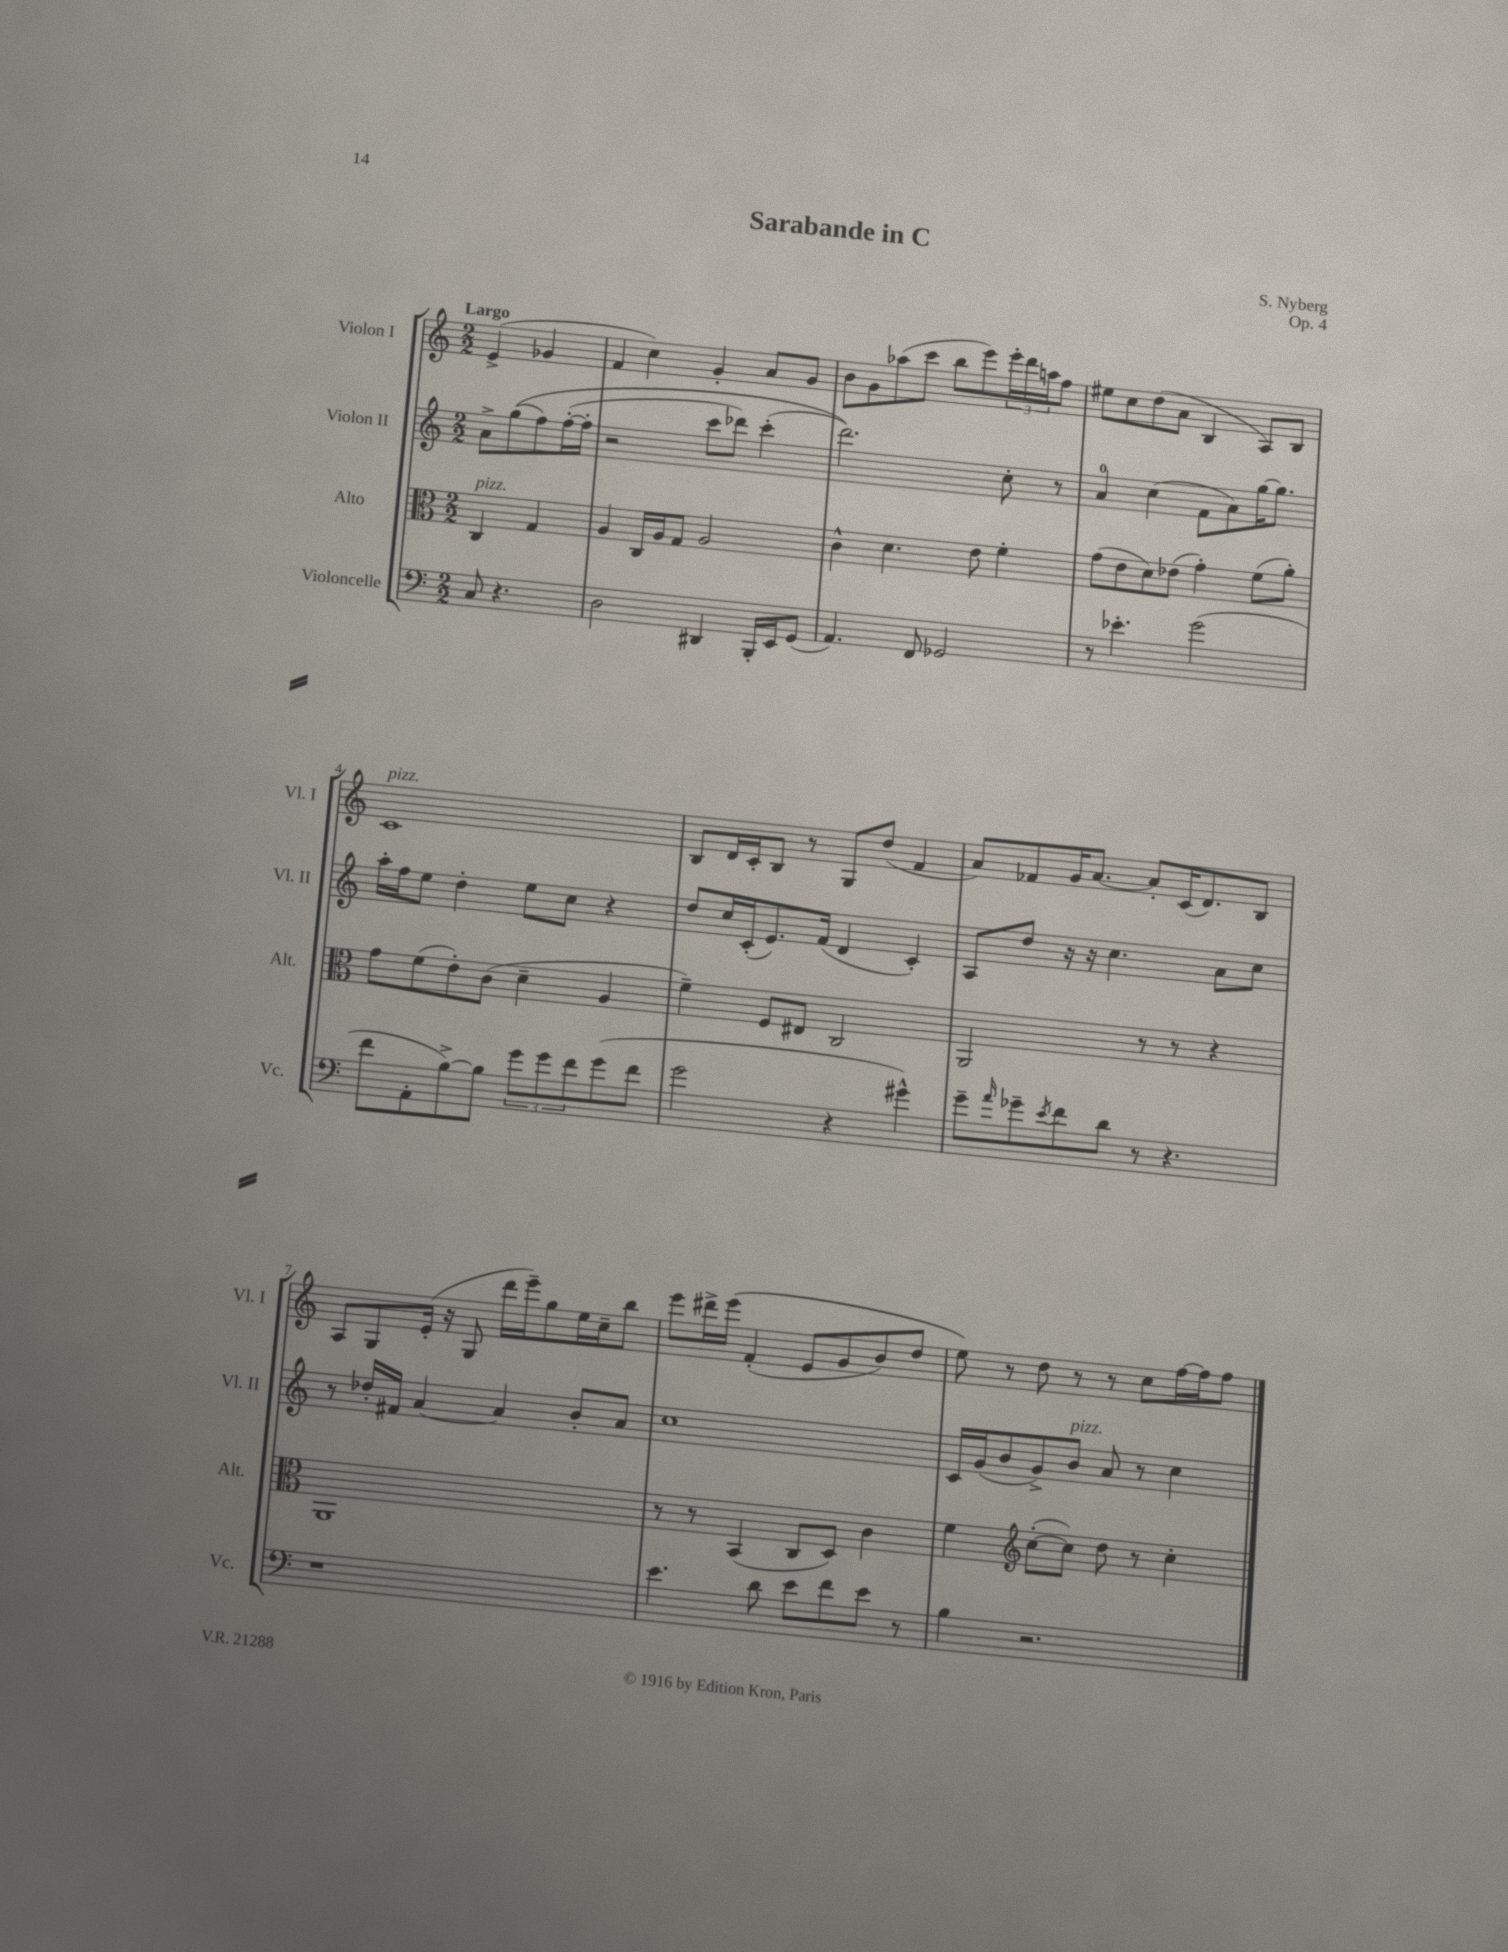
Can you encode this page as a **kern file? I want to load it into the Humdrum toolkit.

**kern	**kern	**kern	**kern
*staff4	*staff3	*staff2	*staff1
*clefF4	*clefC3	*clefG2	*clefG2
*k[]	*k[]	*k[]	*k[]
*M2/2	*M2/2	*M2/2	*M2/2
8C/	4C/	8a^\L	(4e^/
4.r	.	&((8gg\	.
.	4G/	8ff\)	4g-/
.	.	([16ff'\L	.
.	.	16ff'\]JJ	.
=	=	=	=
2D\	4A/	2r	4f/
.	16C/LL	.	4cc\)
.	16A/J	.	.
.	8G/J	.	.
4DD#/	2A/	8ccc\L	4g'/
.	.	8ddd-\J)	.
16BBB'/LL	.	(4ccc'\	8a/L
16EE/J	.	.	.
(8GG/J	.	.	8g/J
=	=	=	=
4.AA/)	4c^^\	2.ddd\)&)	8b\L
.	.	.	8g\
.	4.d\	.	(8aa-\
8FF/	.	.	8ccc\J
2GG-/	.	.	8bb\L
.	8e\	.	8eee\)
.	4f'\	8cc'\	24eee'\L
.	.	.	24ddd\
.	.	.	24aa\J
.	.	8r	8ff\J
=	=	=	=
8r	(8g\L	4a/	8ee#\L
4.e-'\	8e\	.	8cc\
.	8d\)	(4cc\	(8dd\
.	(8e-\J	.	8a\J
(2g\	4g'\)	8f\L	4B/
.	.	8a\)	.
.	(8f\L	[16gg\K	8A/L)
.	.	8.gg\]J	.
.	8a'\J)	.	8B/J
=	=	=	=
8f\L	8g\L	16aa'\LL	1c
.	.	16ff\J	.
8AA'\	(8f\	8ee\J	.
[8B^\)	8e'\)	4dd'\	.
8B\]J	(8c\J	.	.
12g\L	4d~\	8ee\L	.
12g\	.	.	.
.	.	8cc\J	.
12f\	.	.	.
(8g\	4A/	4r	.
8f\J	.	.	.
=	=	=	=
2g\	4f~\)	8dd/L	8B/L
.	.	16cc/L	16d/L
.	.	(16c'/J	16c'/J
.	8F/L	8.e/)	8B/J
.	8E#/J	.	8r
.	.	(16f/Jk	.
4r	2C/	4d/	8G/L
.	.	.	(8dd/J
4g#^^\)	.	4c'/)	4f/
=	=	=	=
8g~\L	2AA/	8A/L	8a/L)
16qqa/	.	.	.
8g-~\	.	8dd/J	8f-/
8qe/	.	.	.
8f\	.	16r	16g/K
.	.	16r	[8.a/J
8d\J	.	4.cc\	.
8r	8r	.	8a'/]L
4.r	8r	.	(16c/K
.	.	.	8.d/)
.	4r	8a\L	.
.	.	8cc\J	8B/J
=	=	=	=
1r	1AA	8r	8A/L
.	.	16dd-'/LL	8G/
.	.	16f#/JJ	.
.	.	[4a/	(16e'/Jk
.	.	.	16r
.	.	.	8G/
.	.	4a/]	16ddd\LL
.	.	.	16eee~\J)
.	.	.	8gg\
.	.	8b'/L	16ee\L
.	.	.	16cc~\J
.	.	8a/J	8bb\J
=	=	=	=
4.e\	8r	1cc	8eee\L
.	8r	.	16ddd#^\L
.	.	.	&(16eee\JJ
.	(4BB/	.	(4f'/
8d\	.	.	.
8e\L	8C/L	.	8e/L
8f\	8D/J)	.	8g/
8e\J	4c\	.	8b/)
8r	.	.	8dd/J
=	=	=	=
4B\	4f\	16c/LL	8ee\&)
.	.	(16g/J	.
.	.	8b/	8r
*	*clefG2	*	*
2.r	([8cc'\L	8g^/)	8dd\
.	8cc\]J)	8b/J	8r
.	8dd\	8a/	8r
.	8r	8r	8cc\L
.	4cc'\	4cc\	[16ff\L
.	.	.	16ff\]J
.	.	.	8ff\J
==	==	==	==
*-	*-	*-	*-
